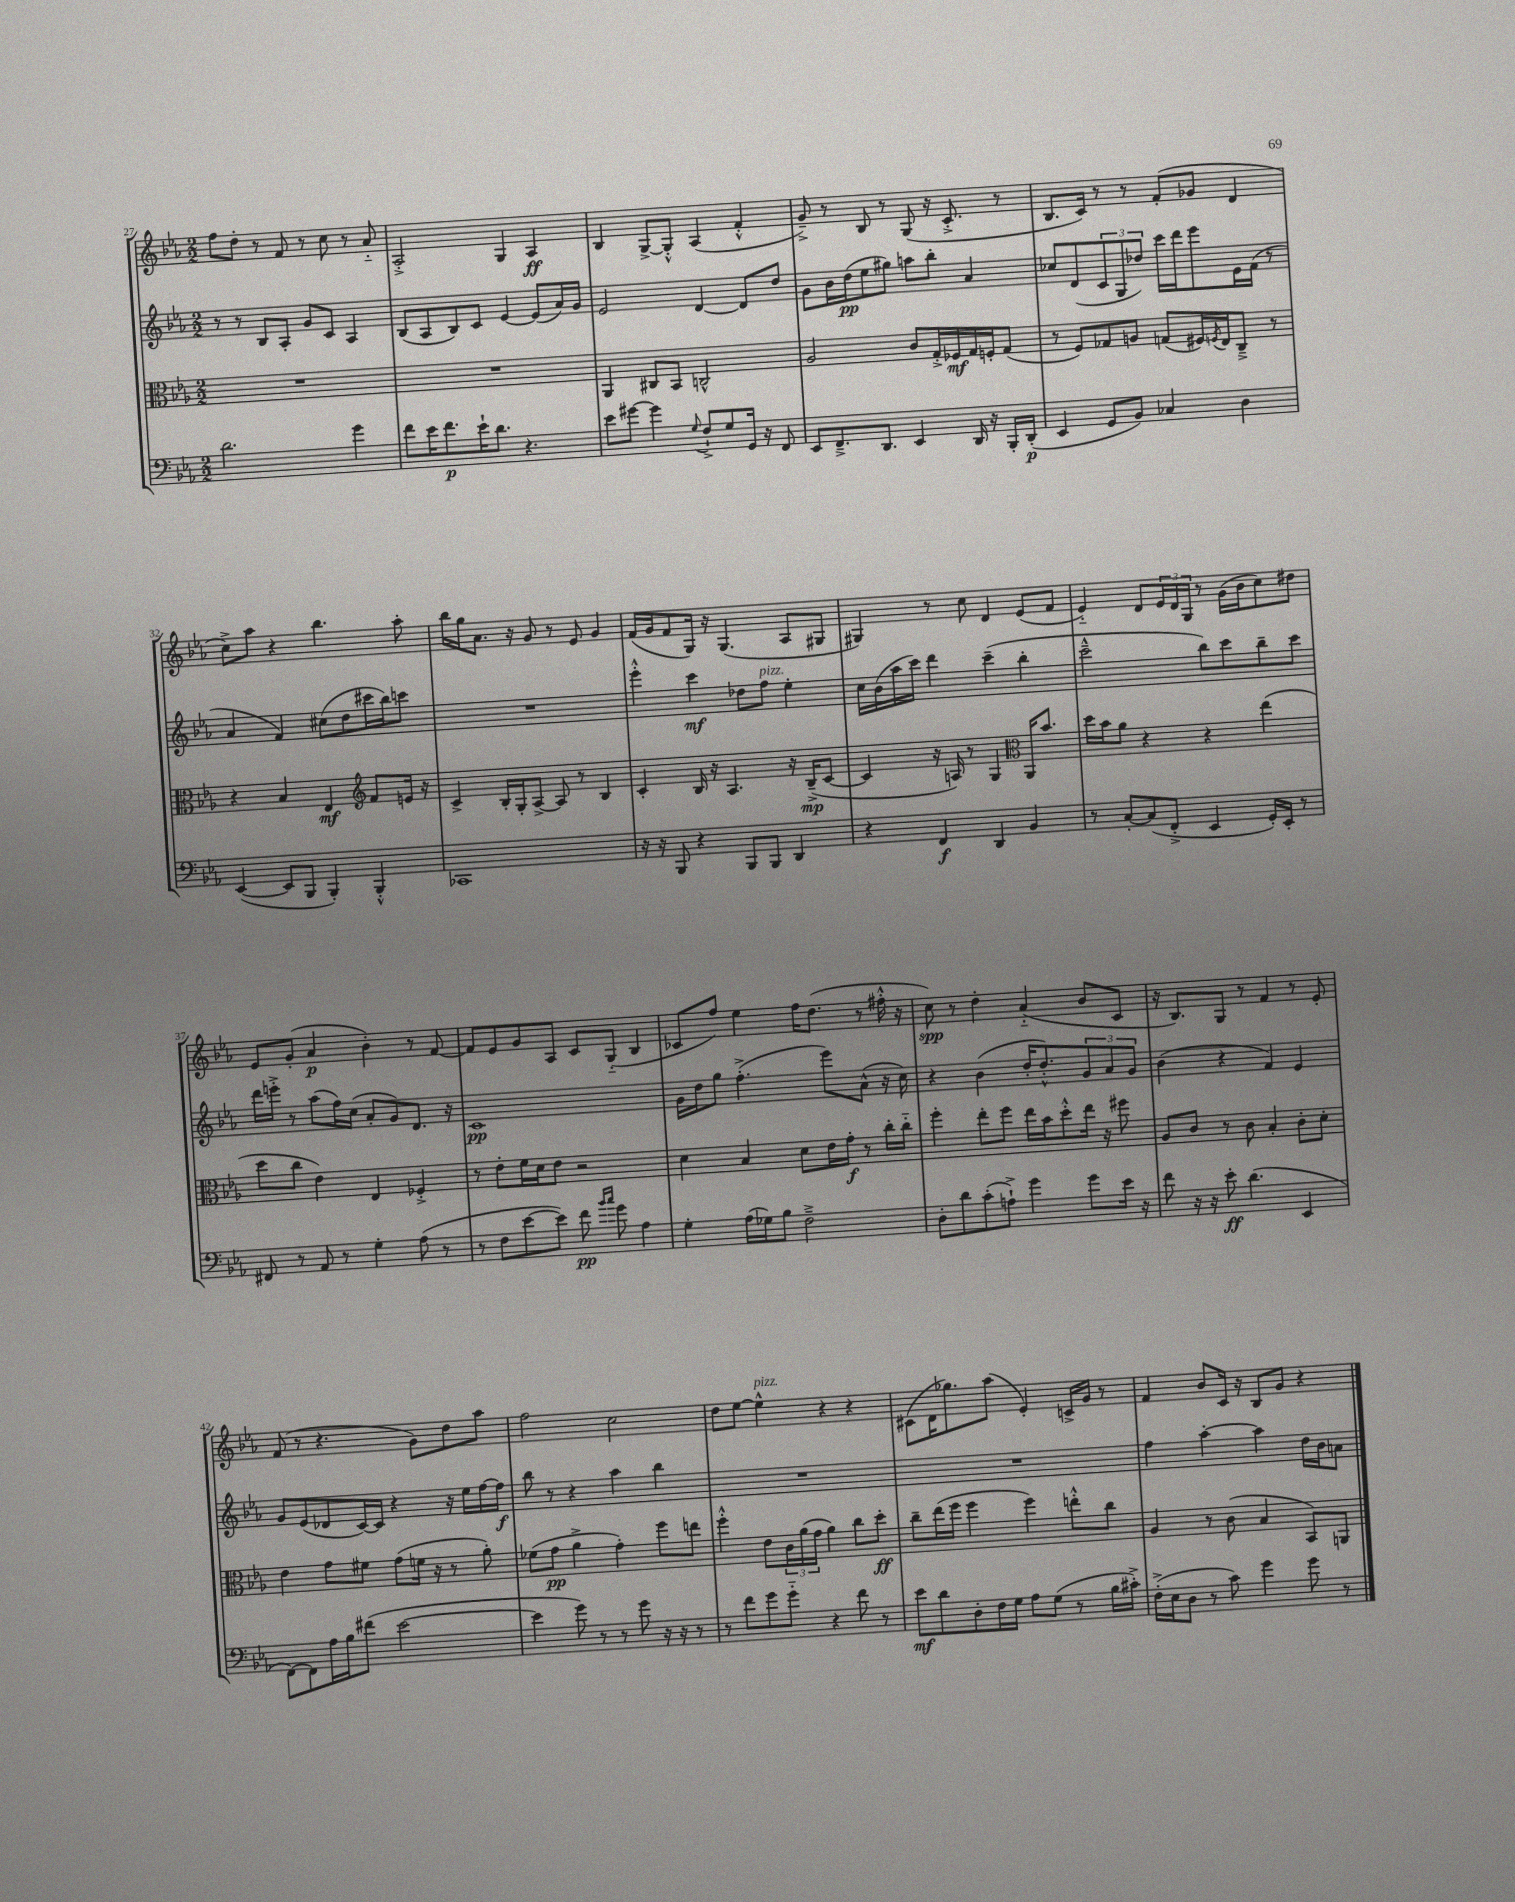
<<
\new StaffGroup <<
\new Staff = "s0" {
    \clef treble \key ees \major \numericTimeSignature \time 2/2
    f''8 d''8-. r8 f'8 r8 c''8 r8 aes'8-_ |
    aes2-.-> g4 aes4\ff |
    bes4 g8~-> g8-.-^ aes4( f'4-.-^ |
    g'8--->) r8 bes8 r8 g8( r16 c'8.-.-> r8 |
    bes8. c'16) r8 r8 f'8-.( ges'8 d'4 |
    c''8->) aes''8 r4 bes''4. aes''8-. |
    bes''16 g''16 aes'8. r16 g'8 r8 ees'8 g'4 |
    f'16( g'16 f'8 g16) r16 g4.( aes8 gis8 |
    gis4) r8 c''8 d'4 ees'8( f'8 |
    ees'4-_) d'8 \tuplet 3/2 { ees'16 d'16 g16 } r8 g'16( bes'16 c''8) dis''8 |
    ees'8 g'8-.( aes'4\p bes'4-.) r8 f'8~ |
    f'8 ees'8 g'8 aes8 c'8 g8-_( bes4 |
    ces'8 f''8) ees''4 f''16 d''8.( r8 fis''16-.-^ r16 |
    c''8\spp) r8 d''4-. aes'4-_( bes'8 c'8 |
    r16 bes8.) g8 r8 f'4 r8 ees'8-. |
    f'8( r8 r4. g'8) d''8 aes''8 |
    f''2 c''2 |
    d''8 ees''8~ ees''4-^^\markup { \italic "pizz." } r4 r4 |
    cis'8( d'16 ges''8.) aes''8( ees'4-.) c'16-> g'16 r8 |
    f'4 bes'8 c'16 r16 bes8 g'8 r4 \bar "|." |
}
\new Staff = "s1" {
    \clef treble \key ees \major \numericTimeSignature \time 2/2
    r8 r8 bes8 aes8-. g'8 c'8 aes4 |
    bes8( aes8 bes8) c'8 ees'4~ ees'8( aes'16) g'16 |
    ees'2 d'4~ d'8 d''8 |
    g'8 bes'16 d''16\pp( ees''8 gis''8) a''8 bes''8-. aes'4 |
    ces''8 d'8( \tuplet 3/2 { c'8 g8 des''8) } c'''16 d'''16 ees'''8 ees'16 f'16( r8 |
    aes'4 f'4) cis''8( d''8 cis'''16 bes''16) c'''8 |
    R1 |
    ees'''4-.-^ c'''4\mf des''8 f''8^\markup { \italic "pizz." } ees''4-. |
    c''16 bes'16( aes''16 c'''16) d'''4 c'''4--( bes''4-. |
    c'''2---^ bes''8) c'''8 bes''8-- c'''8 |
    d'''16 e'''16-.-> r8 aes''8( f''16) c''16( aes'8-. g'8) d'8. r16 |
    c'1\pp |
    g'16 d''16 g''8 f''4.-.->( ees'''8) aes'8-^( r16 c''16) |
    r4 bes'4( d''16-. d''8.-.-^) \tuplet 3/2 { g'8 aes'8 g'8 } |
    bes'4( r4 f'4) ees'4 |
    g'8 ees'8( des'8 c'16~) c'16 r4 r16 ees''16 f''16~ f''16\f |
    bes''8 r8 r4 aes''4 bes''4 |
    R1 |
    R1 |
    f''4 aes''4~-. aes''4 d''16 bes'16 a'8 \bar "|." |
}
\new Staff = "s2" {
    \clef alto \key ees \major \numericTimeSignature \time 2/2
    R1 |
    R1 |
    aes,4 cis8 bes,8 c2-^ |
    aes2 c'8 g16-.-> fes16\mf g16 f16-. g8( |
    r8 f8) ges8 a8 g8( fis16) \acciaccatura { f8 } ees16 c8---> r8 |
    r4 bes4 ees4\mf \clef treble f'8 e'16 r16 |
    c'4-> bes16-. g16-. aes8~-> aes8 r8 bes4 |
    c'4-. bes16 r16 aes4. r16 bes16--->\mp( c'8~ |
    c'4 r16 a16) r8 g4 \clef alto aes,16 bes'8. |
    d''16 bes'16 aes'8 r4 r4 ees''4( |
    d''8 c''8 ees'4) ees4 fes4-.-> |
    r8 ees'8-. f'16 d'16 ees'8 r2 |
    d'4 bes4 d'8 ees'16 g'16-.\f r8 c''16-. c''16-_ |
    f''4-. ees''8-. f''8 ees''16 bes'16 d''8-.-^ ees''16 r16 fis''8 |
    aes8 c'8 r8 c'8 bes4-. c'8-. d'8-. |
    ees'4 g'8 fis'8 g'8( f'16 r16 r8 aes'8-.) |
    fes'8( g'8\pp aes'4-> g'4-.) f''8 e''8 |
    f''4-.-^ ees'8 \tuplet 3/2 { c'16 aes'16( g'16 } aes'4) c''8 d''8-.\ff |
    c''8-- ees''16( f''16 f''4 f''4) e''8-.-^ c''8 |
    aes4 r8 c'8( bes4 bes,8) a,8 \bar "|." |
}
\new Staff = "s3" {
    \clef bass \key ees \major \numericTimeSignature \time 2/2
    d'2. g'4 |
    f'8 ees'16 f'8.\p ees'16-! d'8. r4. |
    ees'8 gis'8~ gis'4 \appoggiatura { g8 } f8-!-> g8 g,16 r16 f,8 |
    ees,8 f,8.---> d,8. ees,4 d,16 r16 bes,,16-. d,16-.\p( |
    ees,4 g,8 bes,8) ces4 d4 |
    ees,4~( ees,8 bes,,8 bes,,4-.) bes,,4-.-^ |
    ces,1 |
    r16 r16 bes,,8 r4 bes,,8 bes,,8 d,4 |
    r4 f,4\f d,4 bes,4 |
    r8 c8~-. c8( f,8-.-> ees,4 g,16-.) ees,16-. r8 |
    fis,8 r8 aes,8 r8 g4-. aes8( r8 |
    r8 f8 ees'8~ ees'8) f'8\pp \grace { bes'16 c''16 } g'8 aes4 |
    g4-. aes16( ges16) bes8 f2---> |
    d8-. d'8 c'8-.( a8-!->) g'4 g'8 ees'16 r16 |
    f'8 r16 r16 ees'8-.\ff d'4.( ees,4 |
    f,8~) f,8 aes16 bes16 fis'8( ees'2~ |
    ees'4 g'8) r8 r8 g'8 r16 r16 r8 |
    r8 f'8 g'8 g'8-_ r4 f'8 r8 |
    ees'8\mf d'8 d8-. f16 g16 aes8 g8( r8 bes16 cis'16-.->) |
    f16-.->( ees16 d8 r8 c'8) g'4 g'8 r8 \bar "|." |
}
>>
>>
\layout { \context { \Score currentBarNumber = #27 } }
